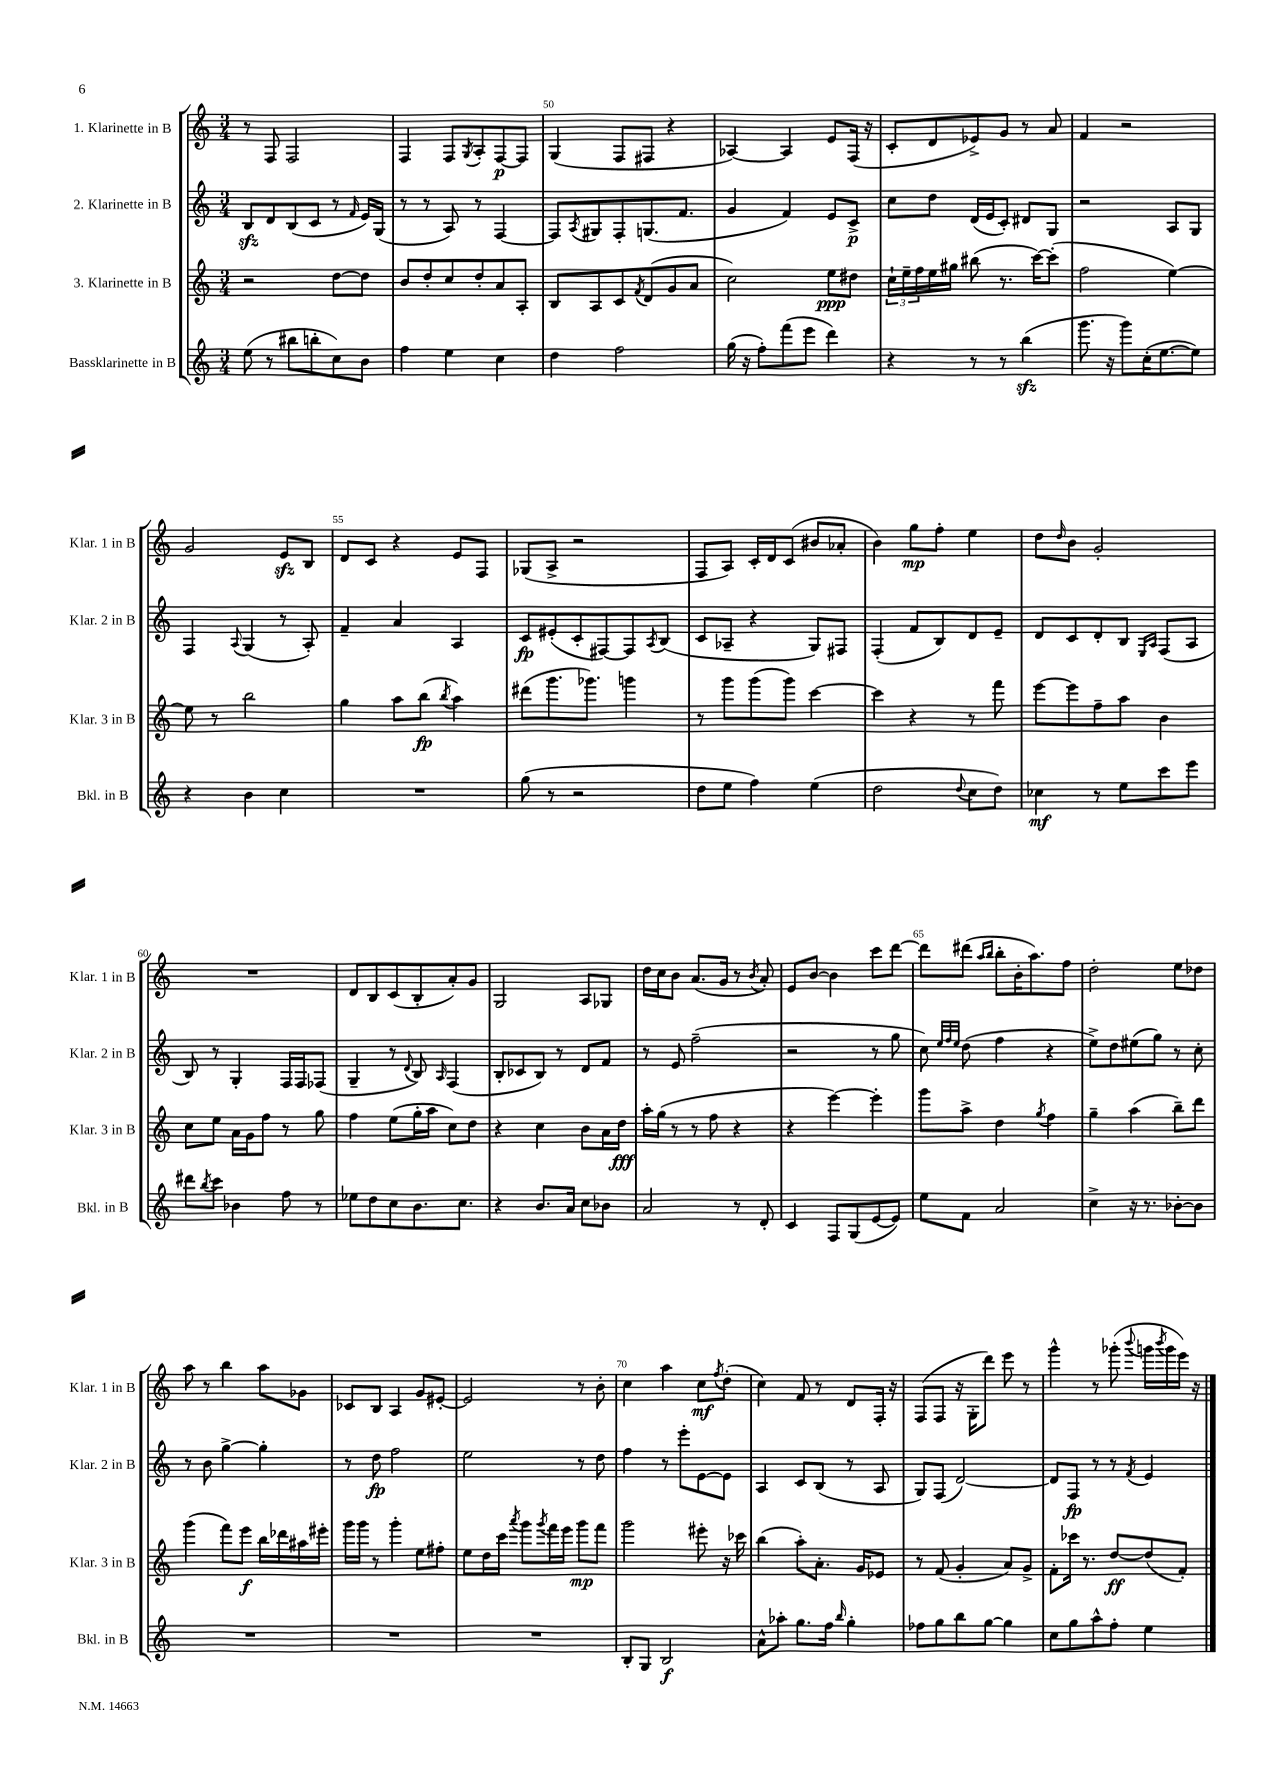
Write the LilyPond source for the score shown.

<<
\new StaffGroup <<
\new Staff = "s0" \with { instrumentName = "1. Klarinette in B" shortInstrumentName = "Klar. 1 in B" } {
    \clef treble \key c \major \numericTimeSignature \time 3/4
    r8 f8 f2 |
    f4 f8 \acciaccatura { g8 } a8-. f8~\p f8 |
    g4( f8 fis8 r4 |
    aes4~) aes4 e'8 f16( r16 |
    c'8-. d'8 ees'8->) g'8 r8 a'8 |
    f'4 r2 |
    g'2 e'8\sfz b8 |
    d'8 c'8 r4 e'8 f8 |
    ges8( a8-> r2 |
    f8 a8) c'16-. d'16 c'8( bis'8 aes'8-. |
    b'4) g''8\mp f''8-. e''4 |
    d''8 \grace { d''16 } b'8 g'2-. |
    R2. |
    d'8 b8 c'8( b8-. a'8-.) g'8 |
    g2 a8 ges8 |
    d''16 c''16 b'8 a'8.( g'16 r8 \acciaccatura { b'8 } a'8-.) |
    e'8 b'8~ b'4 c'''8 d'''8~ |
    d'''8 dis'''8( \grace { a''16 b''16 } b''8-. b'16-. a''8.) f''8 |
    d''2-. e''8 des''8 |
    a''8 r8 b''4 a''8 ges'8 |
    ces'8 b8 a4 g'8 eis'8~-. |
    eis'2 r8 b'8-. |
    c''4 a''4 c''8\mf \acciaccatura { f''8 } d''8-.( |
    c''4) f'8 r8 d'8 f16-. r16 |
    f8( f8 r16 g16-. d'''8) e'''8 r8 |
    g'''4-^ r8 ges'''8-.( \appoggiatura { b'''8 } g'''16 \acciaccatura { b'''8 } g'''16 e'''16) r16 \bar "|." |
}
\new Staff = "s1" \with { instrumentName = "2. Klarinette in B" shortInstrumentName = "Klar. 2 in B" } {
    \clef treble \key c \major \numericTimeSignature \time 3/4
    b8\sfz d'8 b8( c'8 r8 \grace { f'16 } e'16) g16( |
    r8 r8 a8) r8 f4~ |
    f8 \acciaccatura { a8 } gis8 f8-. g8.( f'8. |
    g'4 f'4) e'8 c'8->\p |
    c''8 d''8 d'16( e'16 c'8-.) dis'8 g8 |
    r2 a8 g8 |
    f4 \appoggiatura { a8 } g4( r8 a8-.) |
    f'4-- a'4 a4 |
    c'8\fp eis'8-.( c'8-. fis8~) fis8 \acciaccatura { a8 } b8( |
    c'8 aes8-- r4 g8) fis8 |
    f4-.( f'8 b8) d'8 e'8-- |
    d'8 c'8 d'8-. b8 \grace { e16 a16 } f8( a8 |
    b8) r8 g4-. f16 f16 fes8( |
    g4-- r8 \appoggiatura { d'8 } b8) \grace { a16 } f4( |
    b8-. ces'8 b8) r8 d'8 f'8 |
    r8 e'8 f''2--( |
    r2 r8 g''8 |
    c''8) \grace { e''32 f''32 e''32 } d''8( f''4 r4 |
    e''8->) d''8 eis''8( g''8) r8 c''8-. |
    r8 b'8 g''4~-> g''4-. |
    r8 d''8\fp f''2 |
    e''2 r8 d''8 |
    f''4 r8 e'''8-. e'8~ e'8 |
    a4 c'8 b8( r8 a8 |
    g8) f8( d'2~) |
    d'8 f8\fp r8 r8 \acciaccatura { f'8 } e'4 \bar "|." |
}
\new Staff = "s2" \with { instrumentName = "3. Klarinette in B" shortInstrumentName = "Klar. 3 in B" } {
    \clef treble \key c \major \numericTimeSignature \time 3/4
    r2 d''8~ d''8 |
    b'8 d''8-. c''8 d''8-. a'8 a8-. |
    b8 a8 c'8 \acciaccatura { f'8 } d'8( g'8 a'8 |
    c''2) e''8\ppp dis''8 |
    \tuplet 3/2 { c''16-! e''16-- f''16 } e''16 gis''16 bis''8( r8. c'''16~) c'''8-.( |
    f''2 e''4~) |
    e''8 r8 b''2 |
    g''4 a''8 b''8\fp( \acciaccatura { b''8 } a''4) |
    dis'''8( g'''8. ges'''8.) g'''4 |
    r8 g'''8 g'''8( g'''8) c'''4~ |
    c'''4 r4 r8 f'''8 |
    e'''8~ e'''8 f''8-- a''8 b'4 |
    c''8 e''8 a'16 g'16 f''8 r8 g''8 |
    f''4 e''8( g''16-. a''16 c''8) d''8 |
    r4 c''4 b'8 a'16 d''16\fff |
    a''16-. g''16( r8 r8 f''8 r4 |
    r4 e'''4~) e'''4-. |
    g'''8 a''8-> d''4 \acciaccatura { g''8 } f''4 |
    g''4-- a''4( b''8--) d'''8 |
    g'''4( f'''8) e'''8\f b''16 des'''16 ais''16 eis'''16-. |
    g'''16 g'''16 r8 g'''4-. e''8 fis''8-. |
    e''8 d''16 c'''16 \acciaccatura { a'''8 } g'''8 \acciaccatura { g'''8 } f'''16 e'''16 g'''8\mp f'''8 |
    g'''2 eis'''8-. r16 ces'''16 |
    b''4( a''8-.) a'8.-. g'16 ees'8 |
    r8 f'8( g'4-. a'8) g'8-> |
    f'8-. ces'''16 r8. d''8~\ff d''8( f'8-.) \bar "|." |
}
\new Staff = "s3" \with { instrumentName = "Bassklarinette in B" shortInstrumentName = "Bkl. in B" } {
    \clef treble \key c \major \numericTimeSignature \time 3/4
    e''8( r8 bis''8 b''8-. c''8) b'8 |
    f''4 e''4 c''4 |
    d''4 f''2 |
    g''16( r16 f''8-.) f'''8( e'''8 d'''4) |
    r4 r8 r8 b''4\sfz( |
    g'''8. r16 g'''8) c''16-.( e''8.~ e''8) |
    r4 b'4 c''4 |
    R2. |
    g''8( r8 r2 |
    d''8 e''8 f''4) e''4( |
    d''2 \appoggiatura { d''8 } c''8 d''8) |
    ces''4\mf r8 e''8 c'''8 e'''8 |
    dis'''8 \acciaccatura { b''8 } c'''8 bes'4 f''8 r8 |
    ees''8 d''8 c''8 b'8. c''8. |
    r4 b'8. a'16 c''8 bes'8 |
    a'2 r8 d'8-. |
    c'4 f8 g8( e'8~ e'8) |
    e''8 f'8 a'2 |
    c''4-> r16 r8. bes'8~-. bes'8 |
    R2. |
    R2. |
    R2. |
    b8-. g8 b2\f |
    a'8-^ aes''8-. g''8. f''16 \grace { b''16 } g''4-. |
    fes''8 g''8 b''8 g''8~ g''4 |
    c''8 g''8 a''8-^ f''8-. e''4 \bar "|." |
}
>>
>>
\layout { \context { \Score currentBarNumber = #48 \override BarNumber.break-visibility = ##(#f #t #t) barNumberVisibility = #(every-nth-bar-number-visible 5) } }
